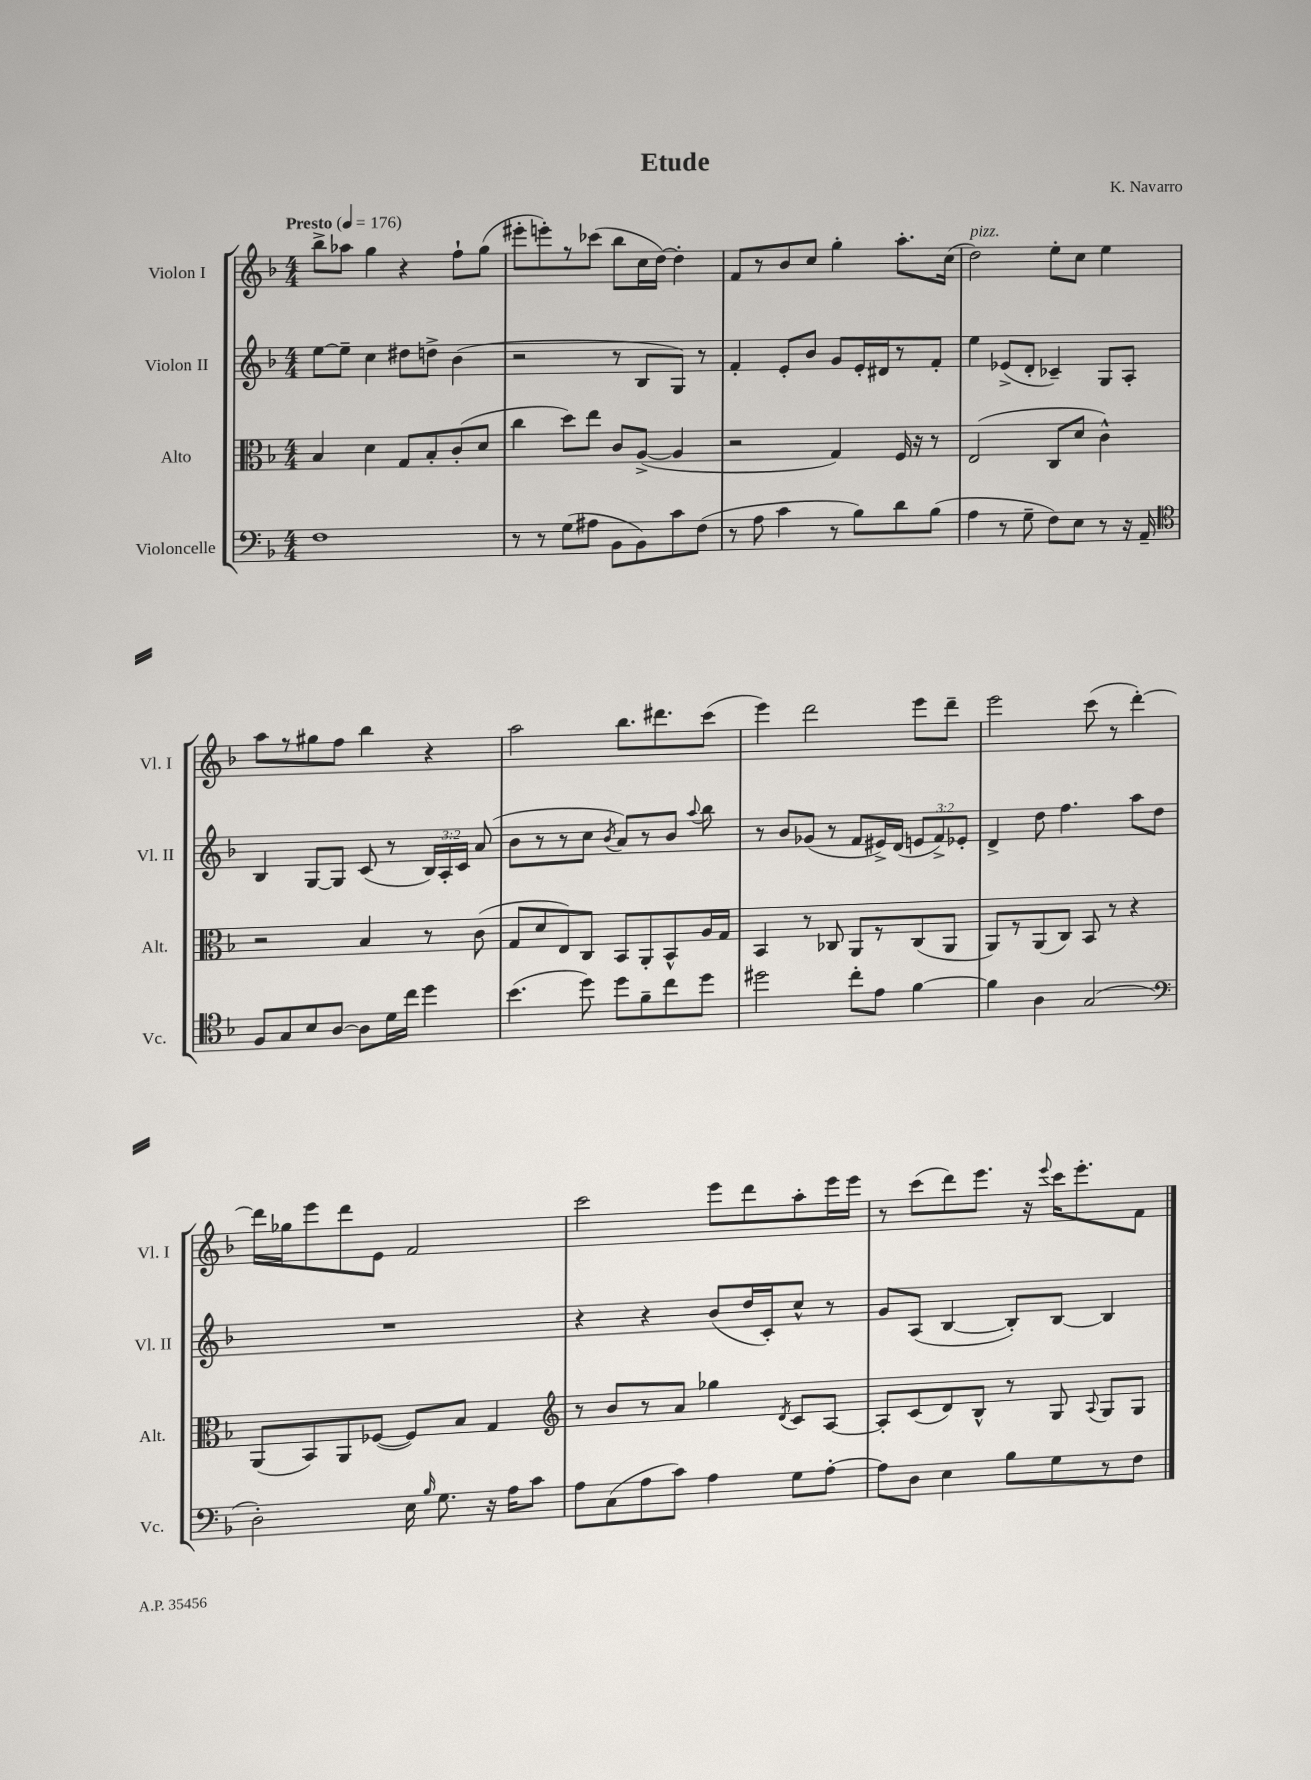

**kern	**kern	**kern	**kern
*staff4	*staff3	*staff2	*staff1
*clefF4	*clefC3	*clefG2	*clefG2
*k[b-]	*k[b-]	*k[b-]	*k[b-]
*M4/4	*M4/4	*M4/4	*M4/4
*MM176	*MM176	*MM176	*MM176
1F	4B-	[8ee	8bb-^
.	.	8ee~]	8aa-
.	4d	4cc	4gg
.	8G	8dd#	4r
.	8B-'	8dd^	.
.	(8c'	(4b-	8ff`
.	8d	.	(8gg
=	=	=	=
8r	4cc	2r	8eee#'
8r	.	.	8eee')
(8G	8dd)	.	8r
8A#	8ee	.	(8ccc-
8BB-	8c	8r	8bb-
8BB-)	([8A^	8B-	16cc
.	.	.	[16dd)
8c	4A]	8G)	4dd']
(8F	.	8r	.
=	=	=	=
8r	2r	4f'	8f
8A	.	.	8r
4c	.	8e'	8b-
.	.	8b-	8cc
8r	4G)	8g	4gg'
8B-)	.	16e'	.
.	.	16d#	.
8d	16F	8r	8.aa'
.	16r	.	.
(8B-	8r	8f'	.
.	.	.	(16cc
=	=	=	=
4A	(2E	4ee	2dd)
8r	.	(8e-^	.
8G~	.	8d'	.
8F)	8C	4c-~)	8ee'
8E	8d	.	8cc
8r	4c^^)	8G	4ee
16r	.	8A'	.
16AA~	.	.	.
=	=	=	=
*clefC4	*	*	*
8F	2r	4B-	8aa
8G	.	.	8r
8B-	.	[8G	8gg#
[8A	.	8G]	8ff
8A]	4B-	(8c	4bb-
16d	.	8r	.
16cc	.	.	.
4dd	8r	24B-)	4r
.	.	24A'	.
.	.	24c	.
.	(8c	(8a	.
=	=	=	=
(4.b-	8G	8b-	2aa
.	8d	8r	.
.	8E)	8r	.
8dd)	8C	8cc	.
.	.	8qb-	.
8dd	8BB-	8a)	8.bb-
8f~	8AA'	8r	.
.	.	.	8.ddd#
8cc	8BB-^^	8b-	.
.	.	8qqaa	.
8dd	16A	8bb-	(8ccc
.	16G	.	.
=	=	=	=
2dd#	4BB-	8r	4eee)
.	.	8b-	.
.	8r	(8g-	2ddd
.	8C-	8r	.
8cc'	8AA	8f	.
8e	8r	16e#^)	.
.	.	(16d	.
[4f	(8C-	12e	8eee
.	.	12f^)	.
.	8AA	.	8ddd~
.	.	12e-'	.
=	=	=	=
4f]	8AA)	4d^	2eee
.	8r	.	.
4A	(8AA	8dd	.
.	8C)	4.ff	.
(2G	8BB-	.	(8ccc
.	8r	.	8r
.	4r	8aa	[4ddd')
.	.	8dd	.
=	=	=	=
*clefF4	*	*	*
2D')	(8AA	1r	16ddd]
.	.	.	16gg-
.	8BB-)	.	8eee
.	8AA	.	8ddd
.	([8F-	.	8e
16E	8F-])	.	2f
16qqB-	.	.	.
8.G	.	.	.
.	8B-	.	.
16r	4G	.	.
16A	.	.	.
8c	.	.	.
=	=	=	=
*	*clefG2	*	*
8A	8r	4r	2ccc
(8C	8b-	.	.
8A	8r	4r	.
8c)	8a	.	.
4A	4gg-	(8b-	8eee
.	.	16dd	8ddd
.	.	16c')	.
.	8qd	.	.
8G	8c	8cc^^	8aa'
[8A'	[8A	8r	16eee
.	.	.	16eee
=	=	=	=
8A]	8A']	8g	8r
8D	(8c	(8A	(8ccc
4E	8d)	[4B-	8ddd)
.	8B-^^	.	8.eee
8B-	8r	8B-'])	.
.	.	.	16r
.	.	.	8qqeee
8G	8G	[8B-	16ccc
.	.	.	8.eee'
.	8qqA	.	.
8r	8G	4B-]	.
8F	8G	.	8f
==	==	==	==
*-	*-	*-	*-
